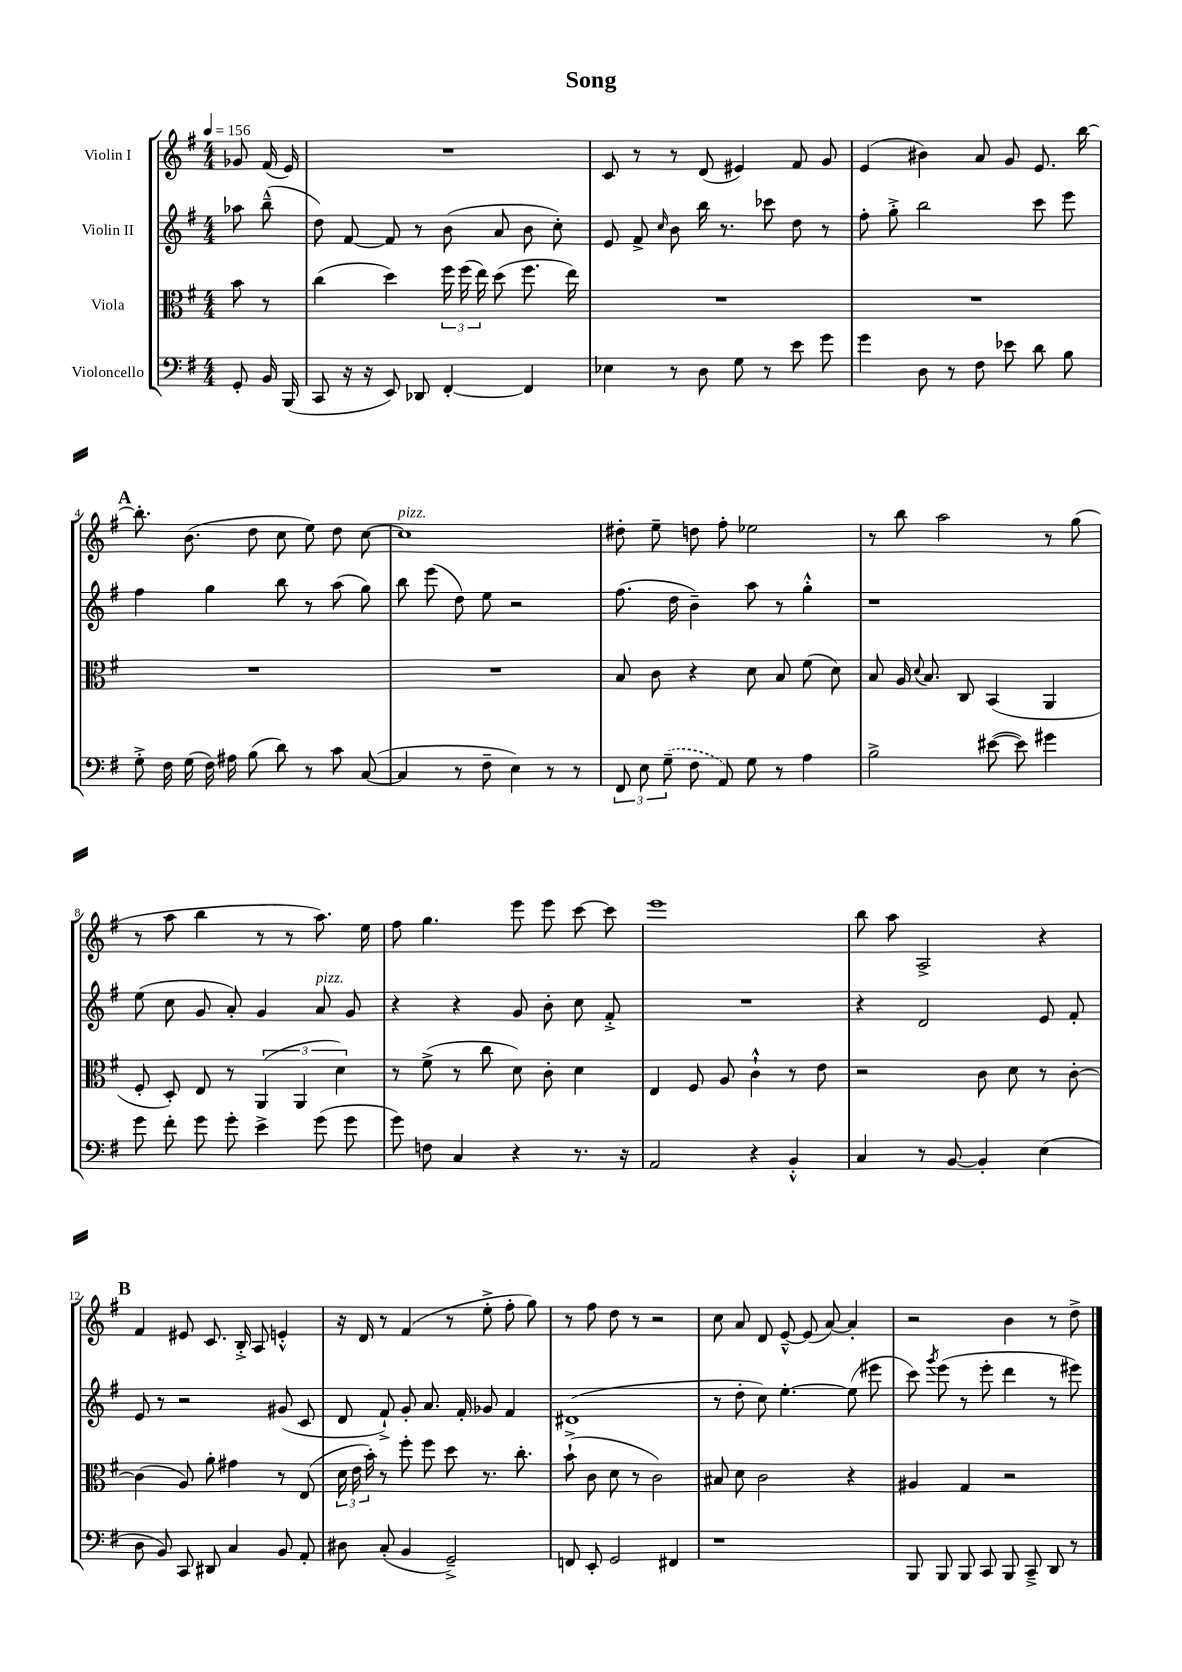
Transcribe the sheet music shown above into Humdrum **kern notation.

**kern	**kern	**kern	**kern
*staff4	*staff3	*staff2	*staff1
*clefF4	*clefC3	*clefG2	*clefG2
*k[f#]	*k[f#]	*k[f#]	*k[f#]
*M4/4	*M4/4	*M4/4	*M4/4
*MM156	*MM156	*MM156	*MM156
8GG'	8b	8aa-	8g-
16BB	8r	(8bb~^^	(16f#
(16BBB	.	.	16e)
=	=	=	=
8CC	(4cc	8dd)	1r
16r	.	[8f#	.
16r	.	.	.
8EE)	4dd)	8f#]	.
8DD-	.	8r	.
[4FF#'	24ff#	(8b	.
.	(24ff#	.	.
.	24ee)	.	.
.	(8dd	8a	.
4FF#]	8.ff#	8b	.
.	.	8cc')	.
.	16ee)	.	.
=	=	=	=
4E-	1r	8e	8c
.	.	8f#^	8r
.	.	16qqcc	.
8r	.	8b	8r
8D	.	16bb	(8d
.	.	8.r	.
8G	.	.	4e#)
8r	.	8ccc-	.
8e	.	8dd	8f#
8g	.	8r	8g
=	=	=	=
4g	1r	8ff#'	(4e
.	.	8gg'^	.
8D	.	2bb	4b#)
8r	.	.	.
8F#	.	.	8a
8e-	.	.	8g
8d	.	8ccc	8.e
8B	.	8eee	.
.	.	.	[16bb
=	=	=	=
8G'^	1r	4ff#	8.bb']
16F#	.	.	.
(16G	.	.	(8.b
16F#)	.	4gg	.
16A#	.	.	.
(8B	.	.	8dd
8d)	.	8bb	8cc
8r	.	8r	8ee)
8c	.	(8aa	8dd
([8C	.	8gg)	[8cc
=	=	=	=
4C]	1r	8bb	1cc]
.	.	(8eee	.
8r	.	8dd)	.
8F#~	.	8ee	.
4E)	.	2r	.
8r	.	.	.
8r	.	.	.
=	=	=	=
12FF#	8B	(8.ff#	8dd#'
12E	.	.	.
.	8c	.	8ee~
(12G~	.	.	.
.	.	16dd	.
8F#	4r	4b~)	8dd
8AA)	.	.	8ff#'
8G	8d	8aa	2ee-
8r	8B	8r	.
4A	(8f#	4gg'^^	.
.	8d)	.	.
=	=	=	=
2B^	8B	1r	8r
.	16A	.	8bb
.	8qqd	.	.
.	8.B	.	.
.	.	.	2aa
.	8C	.	.
([8e#	(4BB	.	.
8e#])	.	.	.
4g#	4AA	.	8r
.	.	.	(8gg
=	=	=	=
8g	8F#'	(8ee	8r
8f#'	8D')	8cc	8aa
8g	8E	8g	4bb
8g'	8r	8a')	.
4e^	(6AA	4g	8r
.	.	.	8r
.	6AA	.	.
(8g	.	8a	8.aa)
.	6d)	.	.
8g	.	8g	.
.	.	.	16ee
=	=	=	=
8g)	8r	4r	8ff#
8F	(8f#^	.	4.gg
4C	8r	4r	.
.	8cc	.	.
4r	8d)	8g	8eee
.	8c'	8b'	8eee
8.r	4d	8cc	[8ccc
.	.	8f#'^	8ccc]
16r	.	.	.
=	=	=	=
2AA	4E	1r	1eee
.	8F#	.	.
.	8A	.	.
4r	4c`^^	.	.
4BB'^^	8r	.	.
.	8e	.	.
=	=	=	=
4C	2r	4r	8bb
.	.	.	8aa
8r	.	2d	2A^
[8BB	.	.	.
4BB']	8c	.	.
.	8d	.	.
(4E	8r	8e	4r
.	[8c'	8f#'	.
=	=	=	=
8D	(4c]	8e	4f#
8BB)	.	8r	.
8CC	8A)	2r	8e#
8DD#	8a'	.	8.c
4C	4g#	.	.
.	.	.	16B'^
.	.	.	8A
8BB	8r	(8g#	4e'^^
8AA'	(8E	8c	.
=	=	=	=
8D#	24d	8d	16r
.	24e	.	.
.	.	.	16d
.	24b')	.	.
(8C'	8r	8f#`^)	8r
4BB	8ff#'	8g'	(4f#
.	8ff#	8.a	.
2GG~^)	8dd	.	8r
.	.	16f#'	.
.	8.r	8g-	8ee'^
.	.	4f#	8ff#'
.	8.cc'	.	.
.	.	.	8gg)
=	=	=	=
8FF	(8b`^	(1d#	8r
8EE'	8c	.	8ff#
2GG	8d	.	8dd
.	8r	.	8r
.	2c)	.	2r
4FF#	.	.	.
=	=	=	=
1r	8B#	8r	8cc
.	8d	8dd'	8a
.	2c	8cc)	8d
.	.	[4.ee'	[8e~^^
.	.	.	(8e]
.	.	.	[8a)
.	4r	(8ee]	4a']
.	.	8eee#	.
=	=	=	=
8BBB	4A#	8ccc)	2r
.	.	8qggg	.
8BBB	.	(8eee	.
8BBB	4G	8r	.
8CC	.	8eee'	.
8BBB	2r	4ddd	4b
8CC~^	.	.	.
8DD	.	8r	8r
8r	.	8eee#)	8dd^
==	==	==	==
*-	*-	*-	*-
